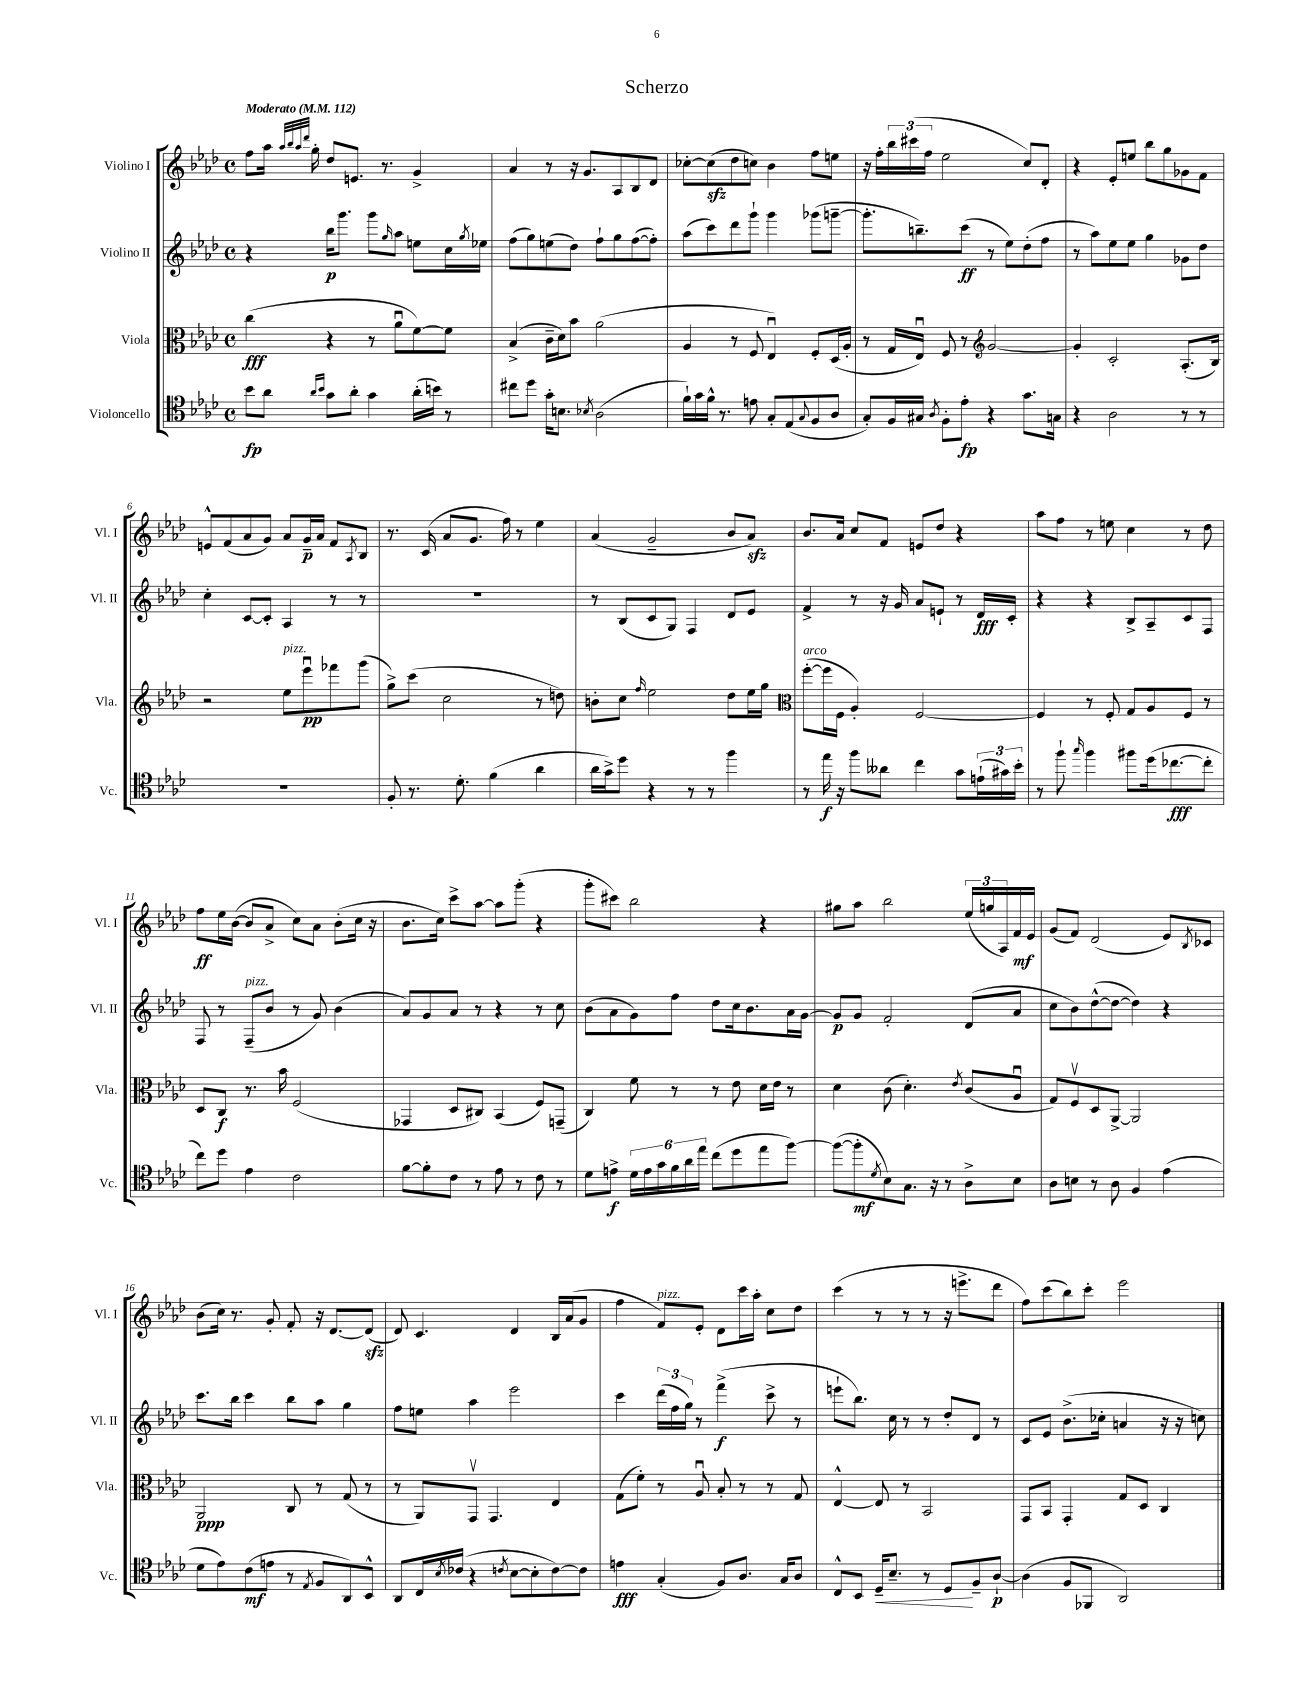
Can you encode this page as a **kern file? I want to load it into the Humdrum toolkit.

**kern	**kern	**kern	**kern
*staff4	*staff3	*staff2	*staff1
*clefC4	*clefC3	*clefG2	*clefG2
*k[b-e-a-d-]	*k[b-e-a-d-]	*k[b-e-a-d-]	*k[b-e-a-d-]
*M4/4	*M4/4	*M4/4	*M4/4
*met(c)	*met(c)	*met(c)	*met(c)
*MM112	*MM112	*MM112	*MM112
8b-	(4cc	4r	8ff
8a-	.	.	16aa-
.	.	.	32qqaa-
.	.	.	32qqbb-
.	.	.	32qqaa-
.	.	.	32qqddd-
.	.	.	16gg'
16qqa-	.	.	.
16qqb-	.	.	.
8g	4r	16bb-	8dd-
.	.	8.ggg	.
8a-'	.	.	8.e
4g	8r	8ggg	.
.	.	.	8.r
.	.	16qqgg	.
.	8a-u	8aa-	.
(16a-'	[8f)	8ee	4g^
16b)	.	.	.
8r	8f]	16cc	.
.	.	8qgg	.
.	.	16ee-	.
=	=	=	=
8cc#	(4B-^	(8ff	4a-
8dd-	.	8gg)	.
16g'	16c~	(8ee	8r
8.B	16d-)	.	.
.	8b-	8dd-)	16r
.	.	.	8.g
8qB-	.	.	.
(2A-	(2a-	8ff`	.
.	.	8gg	8A-
.	.	([8ff	8B-
.	.	8ff'])	8d-
=	=	=	=
16f`)	4A-	(8aa-	[8cc-'
16g	.	.	.
16f^^	.	8ccc)	(8cc-]
8.r	.	.	.
.	8r	8ddd-	8dd-
8e	8F	8ggg`	8cc)
8G'	4E-u)	4ggg	4b-
(8E-	.	.	.
8qqG	.	.	.
8F	8F'	(8ggg-	8ff
8A-	(16D-	[8ggg~	8ee
.	16A-'	.	.
=	=	=	=
8G')	8r	8.ggg']	16r
.	.	.	16ff'
16F	16G	.	24bb-
.	.	.	(24ccc#
16G#	16E-u)	8.bb~)	.
.	.	.	24ff
8qA-	.	.	.
8F'	8F	.	2ee-
8e-'	8r	(8ccc	.
*	*clefG2	*	*
4r	[2g	8r	.
.	.	8ee-)	.
8.g	.	(8dd-'	8cc)
.	.	8ff	8d-'
16G	.	.	.
=	=	=	=
4r	4g']	8r	4r
.	.	8aa-)	.
2A-	2c'	8ee-	8e-'
.	.	8ee-	8ee
.	.	4gg	8bb-
.	.	.	8gg
8r	(8.A-'	8g-	8g-
8r	.	8dd-	8f
.	16B-)	.	.
=	=	=	=
1r	2r	4cc'	8e^^
.	.	.	(8f
.	.	[8c	8a-
.	.	8c']	8g)
.	8ee-	4A-	8a-
.	8eee-u	.	16g~
.	.	.	16a-
.	8fff-	8r	8f
.	.	.	8qA-
.	(8ggg	8r	8B-
=	=	=	=
8F'	8gg^)	1r	8.r
8.r	(8ccc	.	.
.	.	.	(16c
.	2cc	.	8a-
8.d-'	.	.	.
.	.	.	8.g
(4f	.	.	.
.	.	.	16ff)
.	.	.	8r
4a-	8r	.	4ee-
.	8dd)	.	.
=	=	=	=
16a-	8b'	8r	(4a-
16g^)	.	.	.
8dd-	8cc	(8B-	.
.	16qqff	.	.
4r	2ee-	8c	2g~
.	.	8G)	.
8r	.	4F	.
8r	.	.	.
4ff	8dd-	8d-	8b-
.	16ee-	8e-	8a-)
.	16gg	.	.
=	=	=	=
*	*clefC3	*	*
8r	([8ff'	4f^	8.b-
16ee-	16ff]	.	.
16r	16F	.	16a-
8ff	4A-')	8r	8cc
8a--	.	16r	8f
.	.	16g	.
4cc	[2F	8a-	8e
.	.	8e`	8dd-
8g	.	8r	4r
(24e`	.	16d-	.
24g#)	.	.	.
.	.	16c'	.
24b-'	.	.	.
=	=	=	=
8r	4F]	4r	8aa-
8ff`	.	.	8ff
16qqgg	.	.	.
4ff	8r	4r	8r
.	8F'	.	8ee
8ff#	8G	8B-^	4cc
(16dd-	8A-	8A-~	.
[8.cc-	.	.	.
.	8F	8c	8r
8cc-']	8r	8F	8dd-
=	=	=	=
8cc)	8D-	8F	8ff
8dd-	8C	8r	16ee-
.	.	.	([16b-
4e-	8.r	(8F~	8b-]
.	.	8b-	8a-^
.	16b-	.	.
2c	(2F	8r	8cc)
.	.	8g)	8a-
.	.	(4b-	(8b-'
.	.	.	16cc
.	.	.	16r
=	=	=	=
[8f	4GG-	8a-)	8.b-
8f']	.	8g	.
.	.	.	16cc)
8c	8D-	8a-	8ccc^
8r	8C#)	8r	[8aa-
8e-	(4BB-	4r	8aa-]
8r	.	.	(8ggg'
8c	8F)	8r	4r
8r	(8GG~	8cc	.
=	=	=	=
8d-	4C)	(8b-	8ggg'
8e^	.	8a-	8ccc#)
24d-	8f	8g)	2bb-
24e	.	.	.
24g	.	.	.
24f	8r	8ff	.
24a-	.	.	.
24ee-	.	.	.
(8cc	8r	8dd-	.
8dd-	8e-	16cc	.
.	.	8.b-	.
8ee-	16d-	.	4r
.	16e-	.	.
[8ff)	8r	16a-	.
.	.	[16g	.
=	=	=	=
(8ff_	4d-	8g]	8gg#
8ff']	.	8g	8aa-
8qd-	.	.	.
8B-)	(8c	2f'	2bb-
8.G	4.d-')	.	.
16r	.	.	.
8r	.	.	.
.	8qe-	.	.
8A-^	(8c	(8d-	(24ee-
.	.	.	24gg
.	.	.	24A-)
8B-	8A-u	8a-	16f
.	.	.	16e-
=	=	=	=
8A-	8G)	8cc	(8g
8B	8Fv	8b-)	8f)
8r	8D-	([8dd-^^	(2d-
8A-	[8AA-^	8dd-_	.
4F	2AA-]	4dd-])	.
(4e-	.	4r	8e-)
.	.	.	8qB-
.	.	.	8c-
=	=	=	=
8d-	2AA-	8.ccc	(8b-
8e-)	.	.	16cc)
.	.	16bb-	8.r
(8c	.	4ccc	.
8e	.	.	8g'
8r	8C	8bb-	8f'
8qE-	.	.	.
8F	8r	8aa-	16r
.	.	.	[8.d-
8AA-)	(8G	4gg	.
8BB-^^	8r	.	(8d-]
=	=	=	=
8AA-	8r	8ff	8d-)
16C	8AA-)	8ee	4.c
8qB-	.	.	.
(16c-	.	.	.
4r	8GGv	4aa-	.
.	4.GG	.	.
8qc	.	.	.
[8B-	.	2eee-	4d-
8B-']	.	.	.
[8c)	4E-	.	16B-
.	.	.	(16a-
8c]	.	.	8g
=	=	=	=
4e	(8G	4ccc	4ff
.	8f')	.	.
(4G'	8r	(24ddd-	8f)
.	.	24ff	.
.	.	24gg)	.
.	8A-u	8r	8e-'
8F)	8B-'	(4fff^	8d-
8.A-	8r	.	16ccc
.	.	.	16aa-'
.	8r	8ccc^	8cc
16G	.	.	.
8A-	8G	8r	8dd-
=	=	=	=
8C^^	[4E-^^	8eee`	(4ccc
8BB-	.	8.bb-)	.
16D-~	8E-]	.	8r
8.B-~	.	16cc	.
.	8r	8r	8r
8r	2BB-	8r	8r
8D-	.	8dd-'	16r
.	.	.	8.eee^
8F~	.	8d-	.
[8A-`	.	8r	8ddd-
=	=	=	=
(4A-]	8GG	8c	8ff)
.	8BB-	8e-	(8ccc
8F	4GG'	(8.b-^	8bb-)
8FF-	.	.	8ccc'
.	.	16cc-'	.
2AA-)	8G	4a	2eee-
.	8D-	.	.
.	4C	16r	.
.	.	16r	.
.	.	8cc)	.
==	==	==	==
*-	*-	*-	*-
